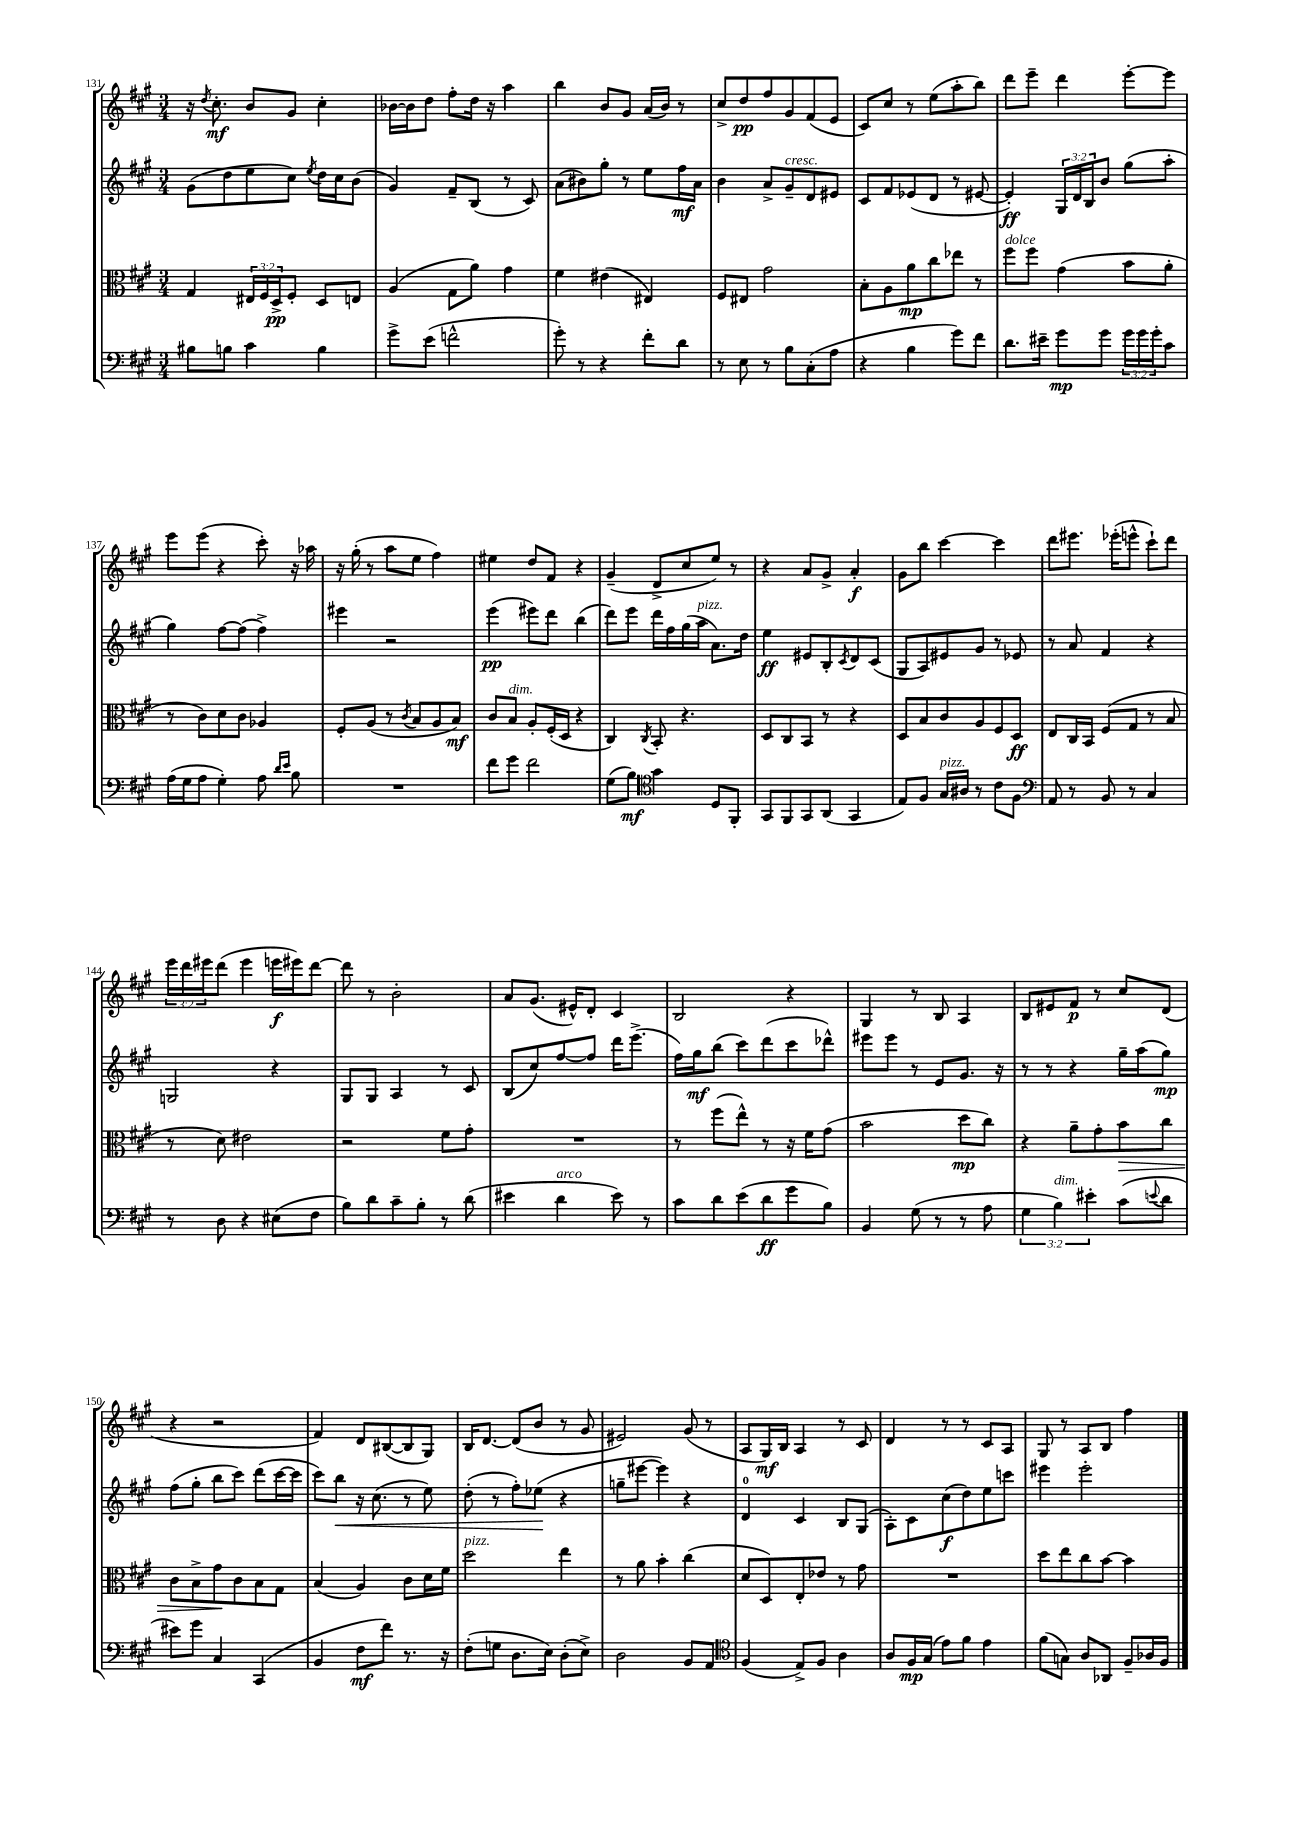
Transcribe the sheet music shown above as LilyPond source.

<<
\new StaffGroup <<
\new Staff = "s0" {
    \clef treble \key a \major \numericTimeSignature \time 3/4 \override Staff.TupletNumber.text = #tuplet-number::calc-fraction-text
    r16 \acciaccatura { d''8 } cis''8.-.\mf b'8 gis'8 cis''4-. |
    bes'16~ bes'16 d''8 fis''8-. d''16 r16 a''4 |
    b''4 b'8 gis'8 a'16( b'16) r8 |
    cis''8-> d''8\pp fis''8 gis'8 fis'8( e'8 |
    cis'8) cis''8 r8 e''8( a''8-. b''8) |
    d'''8 e'''8-- d'''4 e'''8~-. e'''8 |
    e'''8 e'''8( r4 cis'''8-.) r16 aes''16 |
    r16 gis''16-.( r8 a''8 e''8 fis''4) |
    eis''4 d''8 fis'8 r4 |
    gis'4--( d'8-> cis''8 e''8) r8 |
    r4 a'8 gis'8-> a'4-.\f |
    gis'8 b''8 cis'''4~ cis'''4 |
    d'''8 eis'''8. ees'''16-.( e'''8-^ cis'''8-!) d'''8 |
    \tuplet 3/2 { e'''16 d'''16 eis'''16 } d'''8( eis'''4 e'''16\f eis'''16) d'''8~ |
    d'''8 r8 b'2-. |
    a'8 gis'8.( eis'16-^) d'8-. cis'4 |
    b2 r4 |
    gis4 r8 b8 a4 |
    b8 eis'8 fis'8\p r8 cis''8 d'8( |
    r4 r2 |
    fis'4) d'8 bis8~( bis8 gis8) |
    b16 d'8.~ d'8( b'8 r8 gis'8 |
    eis'2) gis'8( r8 |
    a8 gis16\mf) b16 a4 r8 cis'8 |
    d'4 r8 r8 cis'8 a8 |
    gis8 r8 a8 b8 fis''4 \bar "|." |
}
\new Staff = "s1" {
    \clef treble \key a \major \numericTimeSignature \time 3/4 \override Staff.TupletNumber.text = #tuplet-number::calc-fraction-text
    gis'8( d''8 e''8 cis''8) \acciaccatura { e''8 } d''16 cis''16 b'8( |
    gis'4) fis'8-- b8( r8 cis'8) |
    a'8( bis'8) gis''8-. r8 e''8 fis''16\mf a'16 |
    b'4 a'8-> gis'8--^\markup { \italic "cresc." } d'8 eis'8 |
    cis'8 fis'8 ees'8( d'8 r8 eis'8~ |
    eis'4-.\ff) \tuplet 3/2 { gis16 d'16 b16 } b'8 gis''8( a''8-. |
    gis''4) fis''8~ fis''8( fis''4->) |
    eis'''4 r2 |
    e'''4\pp( eis'''8) d'''8 b''4( |
    d'''8) e'''8 d'''16 fis''16 gis''16( a''16^\markup { \italic "pizz." } a'8.) d''16 |
    e''4\ff eis'8 b8-. \acciaccatura { cis'8 } d'8 cis'8( |
    gis8 a8) eis'8 gis'8 r8 ees'8 |
    r8 a'8 fis'4 r4 |
    g2 r4 |
    gis8 gis8 a4 r8 cis'8 |
    b8( cis''8) fis''8~ fis''8 d'''16 e'''8.->( |
    fis''16) gis''16\mf b''8( cis'''8) d'''8( cis'''8 des'''8-^) |
    eis'''8 eis'''8 r8 e'8 gis'8. r16 |
    r8 r8 r4 gis''16-- a''16( gis''8\mp) |
    fis''8( gis''8-. b''8 cis'''8) d'''8( cis'''16~ cis'''16 |
    cis'''8) b''8\< r16 cis''8.( r8 e''8) |
    d''8-.( r8 fis''8-.) ees''8\!( r4 |
    g''8-- eis'''8~ eis'''4) r4 |
    d'4-0 cis'4 b8 gis8( |
    a8-.) cis'8 cis''8\f( d''8) e''8 c'''8 |
    eis'''4 eis'''2-. \bar "|." |
}
\new Staff = "s2" {
    \clef alto \key a \major \numericTimeSignature \time 3/4 \override Staff.TupletNumber.text = #tuplet-number::calc-fraction-text
    gis4 \tuplet 3/2 { eis16 fis16 d16->\pp } fis8-. d8 e8 |
    a4( gis8 a'8) gis'4 |
    fis'4 eis'4( eis4) |
    fis8 eis8 gis'2 |
    b8-. a8 a'8\mp cis''8 ees''8 r8 |
    fis''8^\markup { \italic "dolce" } fis''8 gis'4( b'8 a'8-. |
    r8 cis'8) d'8 cis'8 aes4 |
    fis8-. a8( r8 \acciaccatura { cis'8 } b8 a8 b8\mf) |
    cis'8 b8^\markup { \italic "dim." } a8-. fis16-.( d16 r4 |
    cis4) \acciaccatura { cis8 } b,8-. r4. |
    d8 cis8 b,8 r8 r4 |
    d8 b8 cis'8 a8 fis8 d8\ff |
    e8 cis16 b,16 fis8( gis8 r8 b8 |
    r8 d'8) eis'2 |
    r2 fis'8 gis'8-. |
    R2. |
    r8 fis''8( e''8-^) r8 r16 fis'16 gis'8( |
    b'2 d''8\mp cis''8) |
    r4 a'8-- gis'8-. b'8\> cis''8 |
    cis'8 b8-> gis'8\! cis'8 b8 gis8 |
    b4( a4) cis'8 d'16 fis'16 |
    d''2^\markup { \italic "pizz." } e''4 |
    r8 a'8 b'4-. cis''4( |
    d'8 d8) e8-. ees'8 r8 gis'8 |
    R2. |
    d''8 e''8 cis''8 b'8~ b'4 \bar "|." |
}
\new Staff = "s3" {
    \clef bass \key a \major \numericTimeSignature \time 3/4 \override Staff.TupletNumber.text = #tuplet-number::calc-fraction-text
    bis8 b8 cis'4 b4 |
    gis'8-> e'8( f'2-^ |
    gis'8-.) r8 r4 fis'8-. d'8 |
    r8 e8 r8 b8 cis8-.( a8 |
    r4 b4 gis'8) fis'8 |
    d'8. eis'16-- gis'8\mp gis'8 \tuplet 3/2 { gis'16 gis'16 gis'16-. } cis'8 |
    a16( gis16 a8 gis4-.) a8 \grace { d'16 e'16 } b8 |
    R2. |
    fis'8 gis'8 fis'2 |
    gis8( b8\mf) \clef tenor gis'4 d8 fis,8-. |
    gis,8 fis,8 gis,8 a,8( gis,4 |
    e8) fis8 gis16^\markup { \italic "pizz." } ais16 r8 cis'8 fis8 |
    \clef bass a,8 r8 b,8 r8 cis4 |
    r8 d8 r4 eis8( fis8 |
    b8) d'8 cis'8-- b8-. r8 d'8( |
    eis'4 d'4^\markup { \italic "arco" } eis'8) r8 |
    cis'8 d'8 e'8( d'8\ff gis'8 b8) |
    b,4 gis8( r8 r8 a8 |
    \tuplet 3/2 { gis4 b4^\markup { \italic "dim." }) eis'4-. } cis'8( \appoggiatura { e'8 } d'8 |
    eis'8) gis'8 cis4 cis,4( |
    b,4 fis8\mf fis'8) r8. r16 |
    fis8-.( g8 d8. e16) d8-.( e8->) |
    d2 b,8 a,8 |
    \clef tenor fis4( e8->) fis8 a4 |
    a8 fis16\mp gis16( e'8) fis'8 e'4 |
    fis'8( g8) a8 aes,8 fis8-- aes16 fis16 \bar "|." |
}
>>
>>
\layout { \context { \Score currentBarNumber = #131 } }
